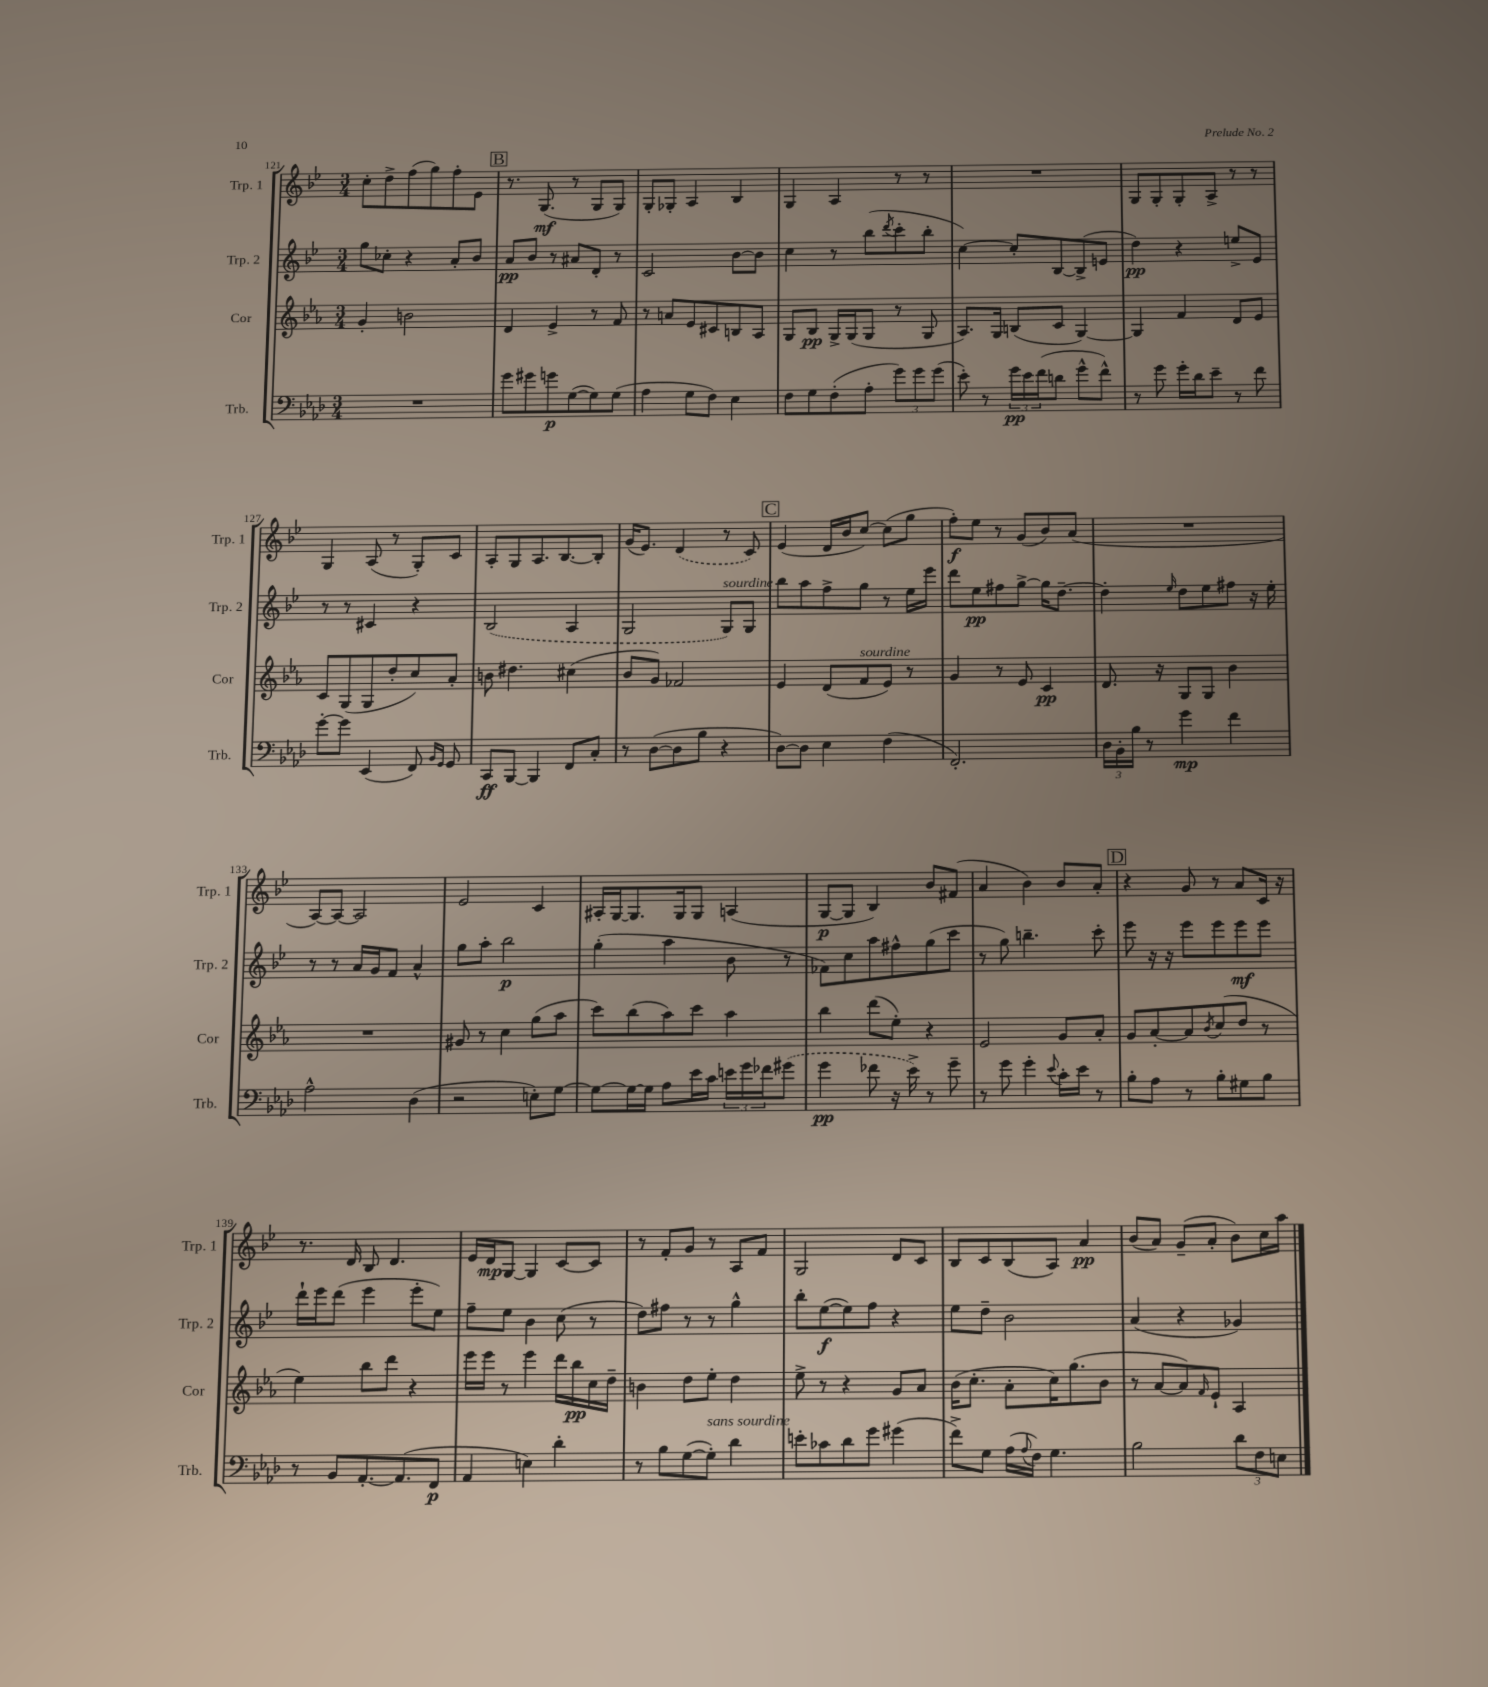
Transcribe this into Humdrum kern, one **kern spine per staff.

**kern	**kern	**kern	**kern
*staff4	*staff3	*staff2	*staff1
*clefF4	*clefG2	*clefG2	*clefG2
*k[b-e-a-d-]	*k[b-e-a-]	*k[b-e-]	*k[b-e-]
*M3/4	*M3/4	*M3/4	*M3/4
2.r	4g'/	8gg\L	8cc'\L
.	.	8cc-'\J	8dd^\
.	2b\	4r	(8ff\
.	.	.	8gg\)
.	.	8a'/L	8ff'\
.	.	8b-/J	8e-\J
=	=	=	=
8g\L	4d/	8a/L	8.r
8g#\	.	8b-/J	.
.	.	.	(8.G/
8g\	4e-^/	8r	.
([8G\	.	8a#/L	8r
8G\])	8r	8d'/J	8G/L
(8G\J	8f/	8r	8G/J)
=	=	=	=
4A-\	8r	2c/	8G'/L
.	8a/L	.	8G-'/J
8G\L	8e-/	.	4A/
8F\J)	8c#/	.	.
4E-\	8B/	[8b-\L	4B-/
.	8A-/J	8b-\]J	.
=	=	=	=
8F\L	8G/L	4cc\	4G/
8G\	8B-/J	.	.
(8F'\	16G^/LL	8r	4A/
.	(16G/J	.	.
8A-'\J	8G/J	(8bb-\L	.
.	.	8qddd/	.
12g\L)	8r	8ccc'\	8r
12g\	.	.	.
.	8G/	8bb-'\J	8r
(12g\J	.	.	.
=	=	=	=
8e-'\)	8.A-/L)	[4cc\)	2.r
8r	.	.	.
.	16G/Jk	.	.
24g\LL	(8B/L	8cc'/]L	.
24e-\	.	.	.
(24f\J	.	.	.
8d\J	8c/J	[8B-/	.
8g^^\L	[4G/)	(8B-^/]	.
8f^^\J)	.	8e/J	.
=	=	=	=
8r	4G/]	4dd\)	8G/L
8g\	.	.	8G'/
16g'\LL	4f/	4r	8G'/
16d-\J	.	.	.
8e-~\J	.	.	8A^/J
8r	8d/L	8ee^/L	8r
8f\	8e-/J	8e-/J	8r
=	=	=	=
[8g'\L	8c/L	8r	4G/
8g\]J	(8G/	8r	.
(4EE-/	8G/	4c#/	(8A/
.	8dd'/	.	8r
8FF/)	8cc/)	4r	8G'/L)
16qqBB-/LL	.	.	.
16qqGG/JJ	.	.	.
8GG/	8a-'/J	.	8c/J
=	=	=	=
8CC/L	8b\	(2B-/	8A'/L
[8BBB-/J	4.dd#\	.	8G/
4BBB-/]	.	.	8.A/
.	.	.	[8.B-/
8FF/L	(4cc#\	4A/	.
8C'/J	.	.	8B-'/]J
=	=	=	=
8r	8b-/L	2G/	(16g/LK
.	.	.	8.e-/J)
([8D-\L	8g/J)	.	.
8D-\]	2f-/	.	(4d/
8B-\J	.	.	.
4r	.	8G/L)	8r
.	.	8G/J	8c/)
=	=	=	=
[8D-\L)	4e-/	8bb-\L	(4e-/
8D-\]J	.	8aa\	.
4E-\	(8d/L	8ff^\	16d/LL
.	.	.	16b-/J
.	8f/	8gg\J	[8cc/J)
(4F\	8e-/J)	8r	(8cc\]L
.	8r	16ee-\LL	8gg\J
.	.	16eee-\JJ	.
=	=	=	=
2.FF'/)	4g/	8ddd\L	8ff'\L)
.	.	8ee-\	8ee-\J
.	8r	8ff#\	8r
.	8e-/	[8gg^\J	(8g/L
.	4c/	16gg\]LK	8b-/)
.	.	[8.dd~\J	.
.	.	.	(8a/J
=	=	=	=
24D-\LL	8.d/	4dd'\]	2.r
24BB-'\	.	.	.
24B-\JJ	.	.	.
8r	.	.	.
.	16r	.	.
.	.	16qqee-/	.
4g\	8G/L	8dd\L	.
.	8G/J	8ee-\	.
4f\	4b-\	8ff#\J	.
.	.	16r	.
.	.	16ee-'\	.
=	=	=	=
2A-^^\	2.r	8r	[8A/L)
.	.	8r	8A/_J
.	.	16a/LL	2A/]
.	.	16g/J	.
.	.	8f/J	.
(4D-\	.	4a^^/	.
=	=	=	=
2r	8g#/	8gg\L	2e-/
.	8r	8aa'\J	.
.	4cc\	2bb-\	.
8E'\L)	(8gg\L	.	4c/
[8G\J	8aa-\J	.	.
=	=	=	=
8G\_L	8ccc\L)	(4gg'\	16A#'/LL
.	.	.	[16G/J
16G\_L	(8bb-\	.	8.G/]
16G\]JJ	.	.	.
8A-\L	8aa-\)	4aa\	.
.	.	.	16G/k
16e-\L	8ccc\J	.	8G/J
16c\JJ	.	.	.
24e\LL	4aa-\	8b-\	(4A/
24g\	.	.	.
24f-\J	.	.	.
(8g#\J	.	8r	.
=	=	=	=
4g\	4bb-\	8f-\L)	[8G/L
.	.	8cc\	8G/]J
8f-\	(8ddd\L	8aa\	4B-/)
16r	8ee-'\J)	8ff#^^\	.
16e-^\)	.	.	.
8r	4r	(8gg\	8b-/L
8g~\	.	8ccc\J	(8f#/J
=	=	=	=
8r	2e-/	8r	4a/
8g\	.	8gg\)	.
4g'\	.	4.bb~\	4b-\)
8qqe-/	.	.	.
16c'\LL	8g/L	.	8b-/L
16e-\JJ	.	.	.
8r	8a-'/J	8ccc'\	8a'/J
=	=	=	=
8B-'\L	8g/L	8eee-\	4r
8A-\J	[8a-'/	16r	.
.	.	16r	.
8r	8a-/]	8eee-\L	8g/
.	8qb-/	.	.
8B-'\L	(8cc/	8eee-\	8r
8G#\	8dd/J	8eee-\	8a/L
8B-\J	8r	8eee-\J	16c/Jk
.	.	.	16r
=	=	=	=
8r	4ee-\)	16ddd`\LL	8.r
.	.	16eee-\J	.
8BB-/L	.	(8ddd\J	.
.	.	.	16d/
[8.AA-'/	8bb-\L	4eee-\	8B-/
.	8ddd\J	.	4.d/
(8.AA-/]	.	.	.
.	4r	8eee-'\L	.
8FF/J	.	8ee-\J)	.
=	=	=	=
4AA-/	16eee-\LL	8ff~\L	16e-/LL
.	16eee-\JJ	.	16d/J
.	8r	8ee-\J	[8G/J
4E\)	4eee-\	4b-\	4G/]
4d-'\	16ddd\LL	(8cc\	[8c/L
.	16bb-\	.	.
.	16cc\	8r	8c/]J
.	16dd~\JJ	.	.
=	=	=	=
8r	4b\	8dd\L)	8r
8B-\L	.	8ff#\J	8f'/L
([8G\	8dd\L	8r	8g/J
8G'\]J)	8ee-'\J	8r	8r
4d-\	4dd\	4gg^^\	8A/L
.	.	.	8f/J
=	=	=	=
8e'\L	8ee-^\	8bb-'\L	2G/
8c-\	8r	([8ee-\	.
8d-\	4r	8ee-\])	.
8g\J	.	8ff\J	.
(4g#\	8g/L	4r	8d/L
.	8a-/J	.	8c/J
=	=	=	=
8f^\L)	(16b-\LK	8ee-\L	8B-/L
.	8.cc'\J	.	.
8G\J	.	8dd~\J	8c/
(16A-\LL	8a-'\L	2b-\	(8B-/
8qqA-/	.	.	.
16F\JJ)	.	.	.
4.G\	16cc\K)	.	8A/J)
.	(8.gg\	.	.
.	.	.	4a/
.	8b-\J	.	.
=	=	=	=
2B-\	8r	(4a/	(8b-/L
.	[8a-/L	.	8a/J)
.	8a-/])	4r	(8g~/L
.	16qqf/	.	.
.	8e-`/J	.	8a'/J
12d-\L	4A-/	4g-/)	8b-\L)
12F\	.	.	.
.	.	.	16cc\L
12E\J	.	.	.
.	.	.	16aa\JJ
==	==	==	==
*-	*-	*-	*-
